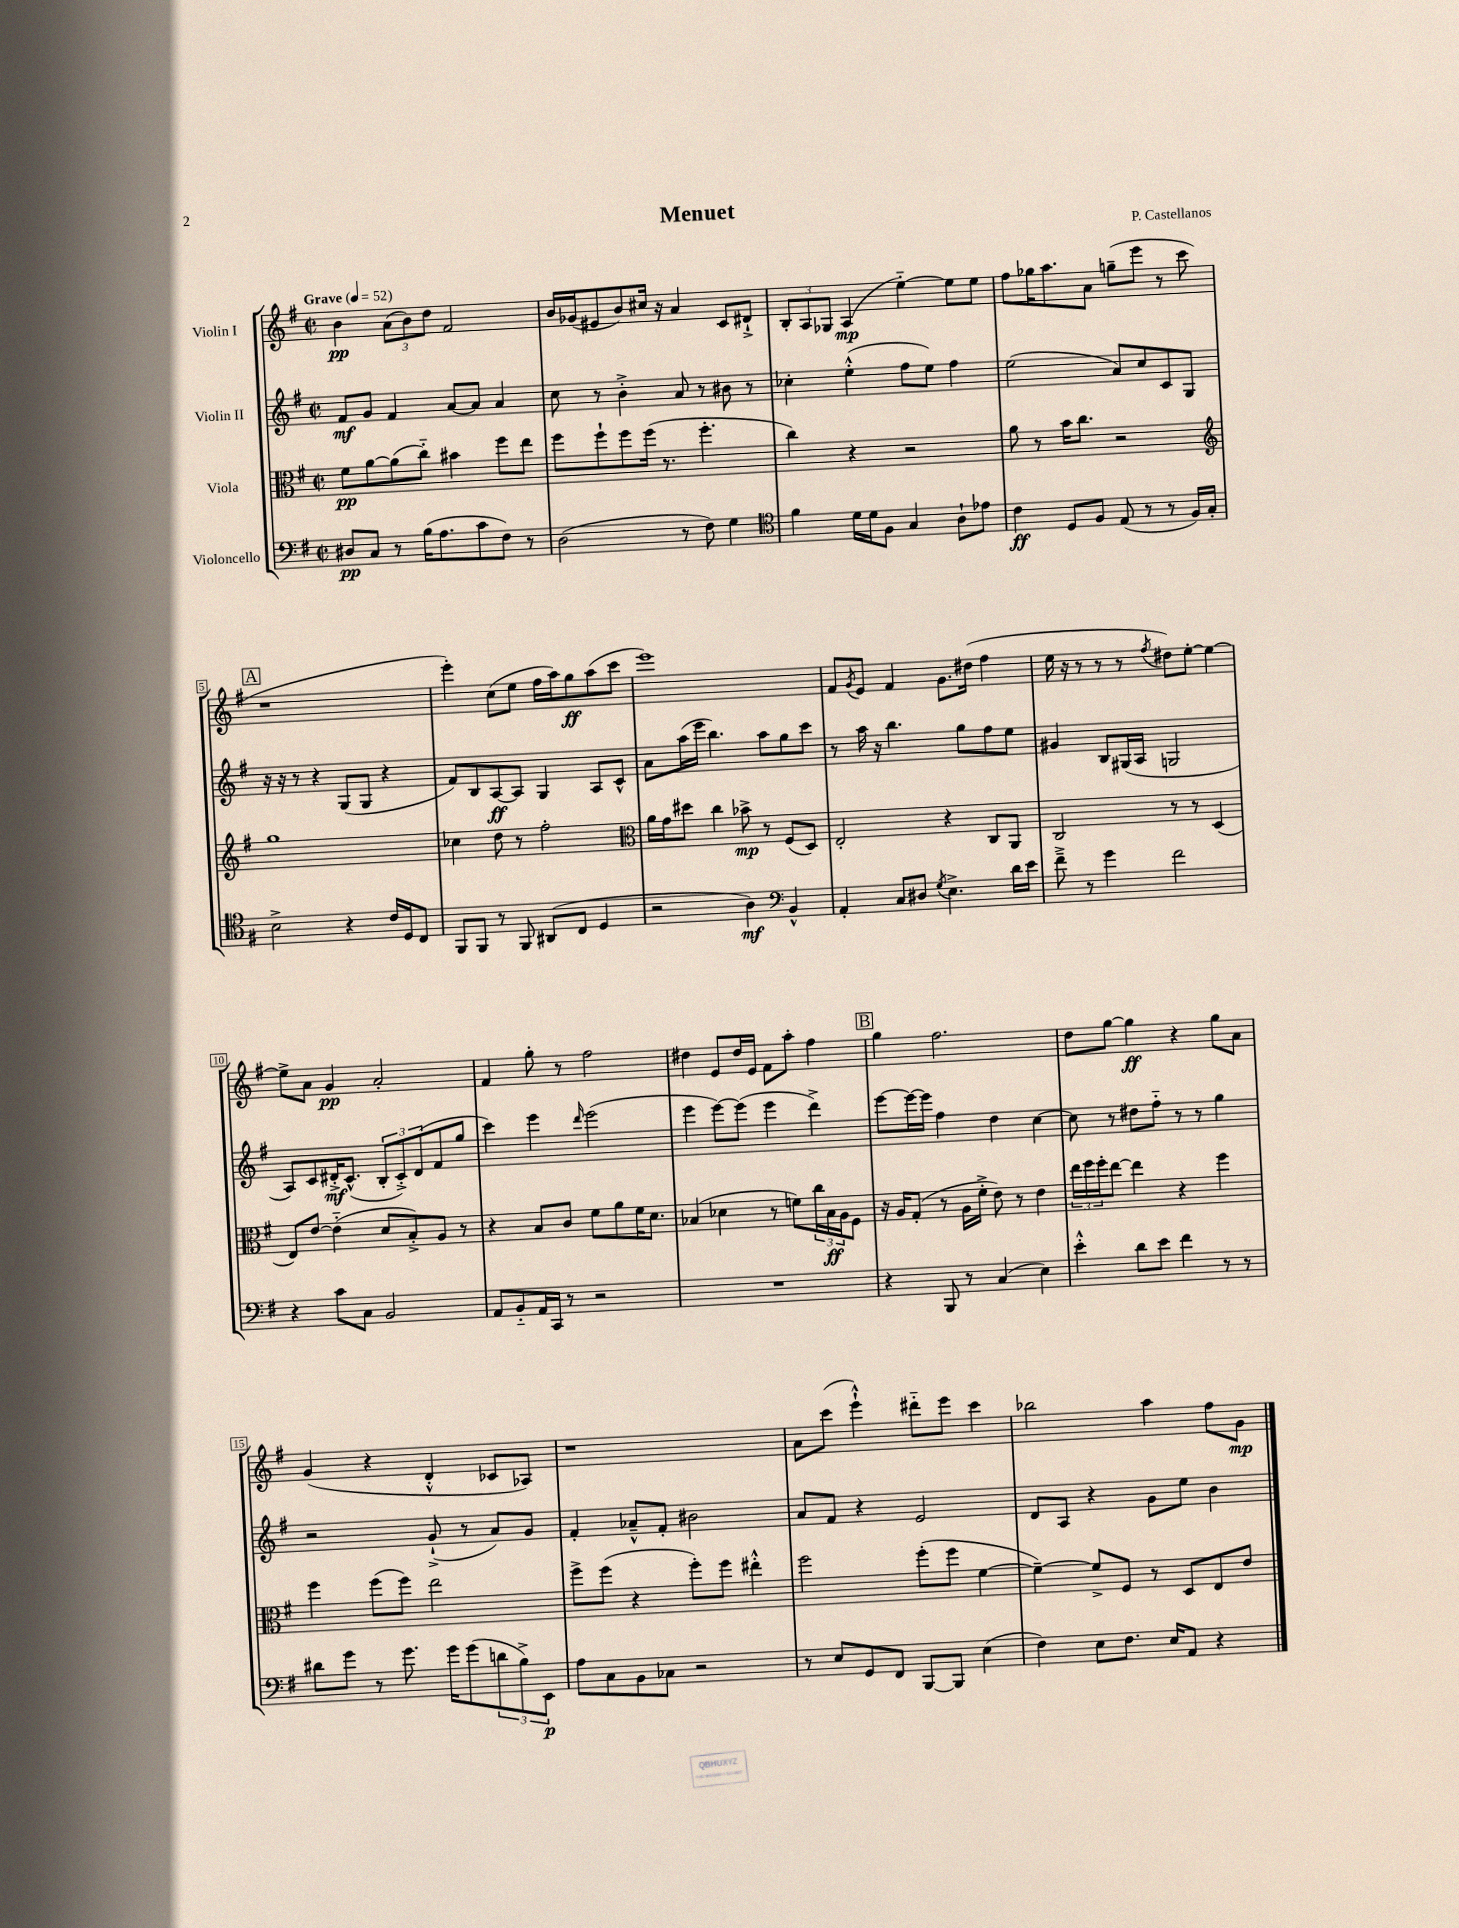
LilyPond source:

\header { title = "Menuet" composer = "P. Castellanos" }
<<
\new StaffGroup <<
\new Staff = "s0" \with { instrumentName = "Violin I" } {
    \clef treble \key g \major \defaultTimeSignature \time 2/2 \tempo "Grave" 4 = 52
    b'4\pp \tuplet 3/2 { a'8( b'8) d''8 } fis'2 |
    b'16 ges'16( eis'8 b'8) cis''16 r16 a'4 c'8 dis'8-!-> |
    \tuplet 3/2 { b8-. a8 ges8 } a4\mp( e''4~-_) e''8 e''8 |
    fis''8 ges''16 a''8. a'8 g''8--( e'''8 r8 c'''8 |
    \mark \markup { \box "A" } r1 |
    e'''4-.) c''8( e''8 fis''16 a''16) g''8\ff a''8( c'''8 |
    e'''1) |
    fis'8 \acciaccatura { g'8 } e'8 fis'4 g'8. dis''16( fis''4 |
    e''16 r16 r8 r8 r8 \acciaccatura { fis''8 } dis''8) e''8~-. e''4~ |
    e''8-> a'8 g'4\pp a'2-. |
    fis'4 g''8-. r8 fis''2 |
    dis''4 e'8 dis''16 e'16 fis'8 a''8-. fis''4 |
    \mark \markup { \box "B" } g''4 fis''2. |
    d''8 g''8~ g''4\ff r4 g''8 a'8 |
    g'4( r4 d'4-.-^ ces'8 aes8) |
    r1 |
    a'8 c'''8( e'''4-!-^) dis'''8-_ e'''8 c'''4 |
    bes''2 a''4 fis''8 g'8\mp \bar "|." |
}
\new Staff = "s1" \with { instrumentName = "Violin II" } {
    \clef treble \key g \major \defaultTimeSignature \time 2/2
    fis'8\mf g'8 fis'4 a'8~ a'8 a'4 |
    c''8 r8 b'4-.-> a'8 r8 bis'8 r8 |
    ces''4-. e''4-.-^( fis''8 e''8) fis''4 |
    e''2( a'8) c''8 c'8 g8 |
    \mark \markup { \box "A" } r16 r16 r8 r4 g8( g8 r4 |
    fis'8) b8 a8~\ff a8 g4 a8 c'8-^ |
    a'8 a''16( e'''16 b''4.) a''8 g''8 c'''8 |
    r8 a''16 r16 b''4. g''8 fis''8 e''8 |
    gis'4 b8 gis16( a16 g2 |
    a8) c'8 dis'16-.->\mf c'8.-^( \tuplet 3/2 { b8-. c'8-.->) dis'8( } fis'8 g''8 |
    c'''4) e'''4 \grace { d'''16 } e'''2( |
    e'''4 e'''8~) e'''8( e'''4 d'''4->) |
    \mark \markup { \box "B" } e'''8~ e'''16~ e'''16 fis''4 d''4 c''4~ |
    c''8 r8 dis''8 fis''8-_ r8 r8 g''4 |
    r2 g'8-!->( r8 a'8) g'8 |
    fis'4-. aes'8---^ fis'8-. bis'2 |
    a'8 fis'8 r4 e'2 |
    d'8 a8 r4 g'8 e''8 b'4 \bar "|." |
}
\new Staff = "s2" \with { instrumentName = "Viola" } {
    \clef alto \key g \major \defaultTimeSignature \time 2/2
    fis'8\pp a'8~ a'8( c''8-_) bis'4 fis''8 e''8 |
    fis''8 fis''8-! fis''8 fis''16( r8. fis''4.-. |
    c''4) r4 r2 |
    a'8 r8 b'16 c''8. r2 |
    \mark \markup { \box "A" } \clef treble g''1 |
    ces''4 d''8 r8 fis''2-. |
    \clef alto a'16 g'16 dis''8 c''4 bes'8->\mp r8 fis8( d8) |
    e2-. r4 c8 a,8 |
    c2 r8 r8 d4( |
    e8) e'8~ e'4-_( d'8 b8-.->) a8 r8 |
    r4 b8 c'8 fis'8 a'8 fis'16 d'8. |
    bes4( des'4 r8 f'8) \tuplet 3/2 { c''16 bes16\ff a16 } fis8 |
    \mark \markup { \box "B" } r16 a16 g8-.( r8 a16 fis'16-.-> e'8) r8 e'4 |
    \tuplet 3/2 { e''16 fis''16 fis''16-. } e''8~ e''4 r4 fis''4 |
    fis''4 fis''8( fis''8) e''2 |
    fis''8-> fis''8( r4 fis''8-.) fis''8 eis''4-.-^ |
    fis''2 fis''8-.( fis''8 fis'4~ |
    fis'4~--) fis'8-> fis8 r8 d8 e8 e'8 \bar "|." |
}
\new Staff = "s3" \with { instrumentName = "Violoncello" } {
    \clef bass \key g \major \defaultTimeSignature \time 2/2
    dis8\pp c8 r8 b16( a8. c'8 fis8) r8 |
    d2( r8 fis8) g4 |
    \clef tenor fis'4 d'16 d'16 fis8 g4 a8-! ees'8 |
    c'4\ff d8 fis8 e8( r8 r8 fis16) g16-. |
    \mark \markup { \box "A" } b2-> r4 c'16 d16 c8 |
    fis,8 fis,8 r8 fis,8 ais,8( c8 d4 |
    r2 a4\mf) \clef bass b,4-^ |
    a,4-. c8 dis8 \acciaccatura { g8 } e4.-> d'16 e'16 |
    fis'8---> r8 g'4 fis'2 |
    r4 c'8 c8 b,2 |
    a,8 b,8-_ a,16 c,16 r8 r2 |
    R1 |
    \mark \markup { \box "B" } r4 b,,8 r8 c4( e4) |
    e'4-.-^ d'8 e'8 fis'4 r8 r8 |
    dis'8 g'8 r8 g'8. g'16 g'8( \tuplet 3/2 { d'8 b8->) e,8\p } |
    a8 c8 b,8 ces8 r2 |
    r8 e8 g,8 fis,8 b,,8~ b,,8 e4( |
    fis4) e8 fis8. e16 a,8 r4 \bar "|." |
}
>>
>>
\layout { \context { \Score \override BarNumber.stencil = #(make-stencil-boxer 0.1 0.3 ly:text-interface::print) } }
